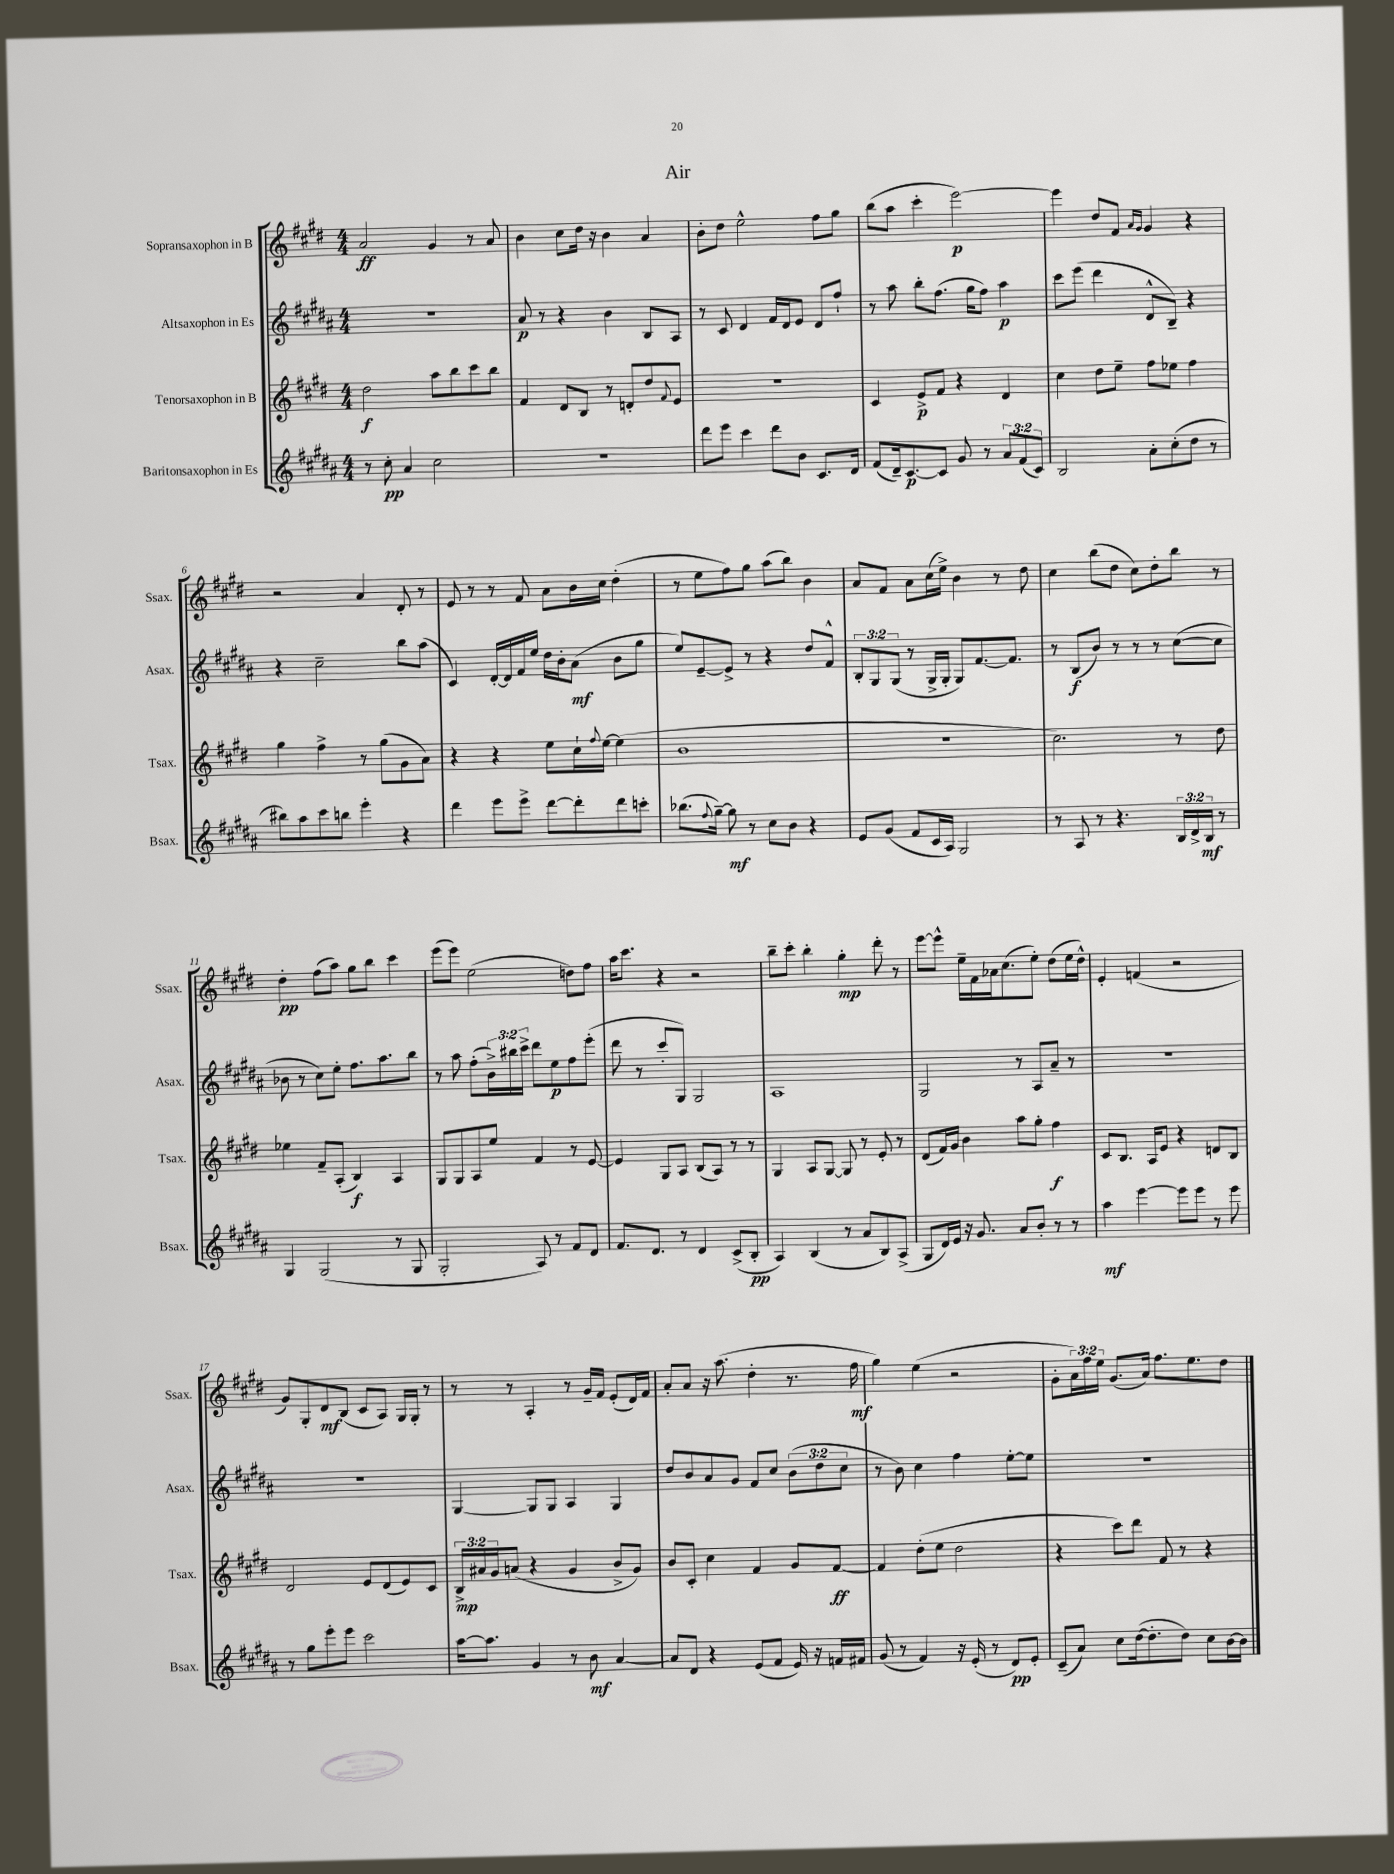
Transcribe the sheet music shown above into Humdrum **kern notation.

**kern	**dynam	**kern	**dynam	**kern	**dynam	**kern	**dynam
*part4	*part4	*part3	*part3	*part2	*part2	*part1	*part1
*staff4	*staff4	*staff3	*staff3	*staff2	*staff2	*staff1	*staff1
*I"Baritonsaxophon in Es	*	*I"Tenorsaxophon in B	*	*I"Altsaxophon in Es	*	*I"Sopransaxophon in B	*
*I'Bsax.	*	*I'Tsax.	*	*I'Asax.	*	*I'Ssax.	*
*clefG2	*	*clefG2	*	*clefG2	*	*clefG2	*
*k[f#c#g#d#a#]	*	*k[f#c#g#d#]	*	*k[f#c#g#d#a#]	*	*k[f#c#g#d#]	*
*M4/4	*	*M4/4	*	*M4/4	*	*M4/4	*
=1	=1	=1	=1	=1	=1	=1	=1
8r	.	2dd#\	f	1r	.	2a/	ff
8cc#'\	pp	.	.	.	.	.	.
4a#/	.	.	.	.	.	.	.
2cc#\	.	8aa\L	.	.	.	4g#/	.
.	.	8bb\	.	.	.	.	.
.	.	8ccc#\	.	.	.	8r	.
.	.	8bb\J	.	.	.	8a/	.
=2	=2	=2	=2	=2	=2	=2	=2
1r	.	4f#/	.	8a#/	p	4b\	.
.	.	.	.	8r	.	.	.
.	.	8d#/L	.	4r	.	8cc#\L	.
.	.	8B/J	.	.	.	16dd#\Jk	.
.	.	.	.	.	.	16r	.
.	.	8r	.	4b\	.	4b\	.
.	.	8dn'/L	.	.	.	.	.
.	.	8dd#/	.	8B/L	.	4a/	.
.	.	8qqf#/	.	.	.	.	.
.	.	8e/J	.	8A#/J	.	.	.
=3	=3	=3	=3	=3	=3	=3	=3
8ddd#\L	.	1r	.	8r	.	8b'\L	.
8eee\J	.	.	.	8c#/	.	8dd#\J	.
4ccc#\	.	.	.	4d#/	.	2ee^^\	.
8ddd#\L	.	.	.	16f#/LL	.	.	.
.	.	.	.	16d#/J	.	.	.
8b\J	.	.	.	8e/J	.	.	.
8.c#/L	.	.	.	8d#/L	.	8ff#\L	.
.	.	.	.	8ff#`/J	.	8gg#\J	.
16d#/Jk	.	.	.	.	.	.	.
=4	=4	=4	=4	=4	=4	=4	=4
(8f#/L	.	4c#/	.	8r	.	(8bb\L	.
16d#~/k)	.	.	.	8aa#\	.	8aa\J	.
[8.c#/	p	.	.	.	.	.	.
.	.	8e^/L	p	8bb'\L	.	4ccc#'\	.
8c#/J]	.	8f#/J	.	(8.ff#\J	.	.	.
8g#/	.	4r	.	.	.	[2eee\)	p
.	.	.	.	16gg#\KL	.	.	.
8r	.	.	.	8ff#\J)	.	.	.
12a#/L	.	4d#/	.	4aa#\	p	.	.
(12f#/	.	.	.	.	.	.	.
12c#/J)	.	.	.	.	.	.	.
=5	=5	=5	=5	=5	=5	=5	=5
2B/	.	4cc#\	.	8ccc#\L	.	4eee\]	.
.	.	.	.	(8eee\J	.	.	.
.	.	8dd#\L	.	4ddd#\	.	8dd#/L	.
.	.	8ee~\J	.	.	.	8f#/J	.
.	.	.	.	.	.	16qqa/LL	.
.	.	.	.	.	.	16qqg#/JJ	.
8a#'\L	.	8ff#\L	.	8d#^^/L	.	4g#/	.
(8cc#'\	.	8ee-X\J	.	8B~/J)	.	.	.
8dd#\J	.	4ff#\	.	4r	.	4r	.
8r	.	.	.	.	.	.	.
!!LO:LB:g=z
=6	=6	=6	=6	=6	=6	=6	=6
8bb#X\L)	.	4gg#\	.	4r	.	2r	.
8aa#\	.	.	.	.	.	.	.
8ccc#\	.	4ff#^\	.	2cc#~\	.	.	.
8bbn\J	.	.	.	.	.	.	.
4eee'\	.	8r	.	.	.	4a/	.
.	.	(8gg#\L	.	.	.	.	.
4r	.	8g#\	.	8bb\L	.	8d#'/	.
.	.	8a\J)	.	(8aa#\J	.	8r	.
=7	=7	=7	=7	=7	=7	=7	=7
4ddd#\	.	4r	.	4c#/)	.	8e/	.
.	.	.	.	.	.	8r	.
8eee\L	.	4r	.	[16d#'/LL	.	8r	.
.	.	.	.	16d#/]	.	.	.
8eee^\J	.	.	.	16f#/	.	8f#/	.
.	.	.	.	16ee/JJ	.	.	.
[8ddd#\L	.	8ee\L	.	16dd#\LL	.	8a\L	.
.	.	.	.	16b'\J	.	.	.
8ddd#'\]	.	16cc#`\L	.	(8a#\J	mf	16b\L	.
.	.	8qqff#/	.	.	.	.	.
.	.	[16ee\JJ	.	.	.	16cc#\JJ	.
8ddd#\	.	(4ee\]	.	8b\L	.	(4dd#'\	.
8cccn'\J	.	.	.	8gg#\J	.	.	.
=8	=8	=8	=8	=8	=8	=8	=8
(8.bb-X\L	.	1b	.	8ee/L)	.	8r	.
.	.	.	.	[8e~/	.	8ee\L	.
8qqff#/	.	.	.	.	.	.	.
[16gg#~\Jk)	.	.	.	.	.	.	.
8gg#\]	mf	.	.	8e^/J]	.	8ff#\)	.
8r	.	.	.	8r	.	8gg#\J	.
8cc#\L	.	.	.	4r	.	(8aa\L	.
8b\J	.	.	.	.	.	8bb\J)	.
4r	.	.	.	8dd#/L	.	4b\	.
.	.	.	.	8f#^^/J	.	.	.
=9	=9	=9	=9	=9	=9	=9	=9
8e/L	.	1r	.	12B'/L	.	8a/L	.
.	.	.	.	12G#/	.	.	.
(8g#/J	.	.	.	.	.	8f#/J	.
.	.	.	.	(12G#/J	.	.	.
8f#/L	.	.	.	8r	.	8a\L	.
16c#/L	.	.	.	16G#^/LL	.	(16cc#\L	.
16A#/JJ)	.	.	.	16G#'/JJ	.	16ee^\JJ)	.
2G#/	.	.	.	8G#/L)	.	4b\	.
.	.	.	.	[8.f#/	.	.	.
.	.	.	.	.	.	8r	.
.	.	.	.	8.f#/J]	.	.	.
.	.	.	.	.	.	8dd#\	.
=10	=10	=10	=10	=10	=10	=10	=10
8r	.	2.cc#\)	.	8r	.	4cc#\	.
8A#/	.	.	.	(8B/L	f	.	.
8r	.	.	.	8b/J)	.	(8bb\L	.
4.r	.	.	.	8r	.	8dd#\J	.
.	.	.	.	8r	.	8cc#\L)	.
.	.	.	.	8r	.	8dd#'\	.
24B/LL	.	8r	.	([8cc#\L	.	8bb\J	.
24d#^/	.	.	.	.	.	.	.
24B/JJ	mf	.	.	.	.	.	.
8r	.	8dd#\	.	8cc#\J]	.	8r	.
!!LO:LB:g=z
=11	=11	=11	=11	=11	=11	=11	=11
4G#/	.	4ee-X\	.	8b-X\	.	4dd#'\	pp
.	.	.	.	8r	.	.	.
(2G#/	.	8f#~/L	.	8cc#\L)	.	(8ff#\L	.
.	.	(8A'/J	.	8ee'\J	.	8aa\J)	.
.	.	4B/)	f	8.ff#\L	.	8gg#\L	.
.	.	.	.	.	.	8bb\J	.
.	.	.	.	8.aa#\	.	.	.
8r	.	4A/	.	.	.	4ccc#\	.
8G#/	.	.	.	8bb\J	.	.	.
=12	=12	=12	=12	=12	=12	=12	=12
2G#'/	.	8G#/L	.	8r	.	(8eee\L	.
.	.	8G#/	.	8aa#\	.	8eee\J)	.
.	.	8A/	.	(8ff#'\L	.	(2ee\	.
.	.	8ee/J	.	24b^\L)	.	.	.
.	.	.	.	24bb#X\	.	.	.
.	.	.	.	24ccc#^\JJ	.	.	.
8A#/)	.	4f#/	.	8ddd#\L	.	.	.
8r	.	.	.	8ee\	p	.	.
8f#/L	.	8r	.	8ff#\	.	8ddn\L)	.
8d#/J	.	[8e/	.	(8eee'\J	.	8ff#\J	.
=13	=13	=13	=13	=13	=13	=13	=13
8.f#/L	.	4e/]	.	8ddd#\	.	16aa\KL	.
.	.	.	.	.	.	8.ccc#\J	.
.	.	.	.	8r	.	.	.
8.d#/J	.	.	.	.	.	.	.
.	.	8G#/L	.	8ccc#'/L	.	4r	.
8r	.	8A/J	.	8G#/J)	.	.	.
4d#/	.	(8B/L	.	2G#/	.	2r	.
.	.	8A/J)	.	.	.	.	.
(8c#^/L	.	8r	.	.	.	.	.
8B'/J	pp	8r	.	.	.	.	.
=14	=14	=14	=14	=14	=14	=14	=14
4A#/)	.	4G#/	.	1A#	.	8bb~\L	.
.	.	.	.	.	.	8ccc#'\J	.
(4B/	.	8A/L	.	.	.	4bb'\	.
.	.	[8G#/J	.	.	.	.	.
8r	.	8G#/]	.	.	.	4gg#'\	mp
8a#/L	.	8r	.	.	.	.	.
8B/)	.	8e'/	.	.	.	8ddd#'\	.
(8A#^/J	.	8r	.	.	.	8r	.
=15	=15	=15	=15	=15	=15	=15	=15
8G#/L	.	(8d#/L	.	2G#/	.	[8eee\L	.
16d#/L)	.	16f#/L)	.	.	.	8eee^^\J]	.
16e/JJ	.	16g#/JJ	.	.	.	.	.
16r	.	4b\	.	.	.	16ee~\LL	.
8.g#/	.	.	.	.	.	16f#\	.
.	.	.	.	.	.	16a-X\J	.
.	.	.	.	.	.	(8.cc#\	.
8a#/L	.	8aa\L	.	8r	.	.	.
8b'/J	.	8gg#'\J	.	8A#/L	.	8ee'\J)	.
8r	.	4ff#\	f	8a#~/J	.	(8dd#\L	.
8r	.	.	.	8r	.	16ee\L	.
.	.	.	.	.	.	16dd#^^\JJ)	.
=16	=16	=16	=16	=16	=16	=16	=16
4aa#\	mf	8c#/L	.	1r	.	4e'/	.
.	.	8.B/J	.	.	.	.	.
[4eee\	.	.	.	.	.	(4fn/	.
.	.	16A/KL	.	.	.	.	.
.	.	8e/J	.	.	.	.	.
8eee\L]	.	4r	.	.	.	2r	.
8eee\J	.	.	.	.	.	.	.
8r	.	8dn/L	.	.	.	.	.
8eee\	.	8B/J	.	.	.	.	.
!!LO:LB:g=z
=17	=17	=17	=17	=17	=17	=17	=17
8r	.	2d#/	.	1r	.	8g#/L)	.
8gg#\L	.	.	.	.	.	8G#'/	.
8eee'\	.	.	.	.	.	8d#/	mf
8eee\J	.	.	.	.	.	(8B/J	.
2ccc#\	.	8e/L	.	.	.	8c#/L	.
.	.	(8d#/	.	.	.	8A/J)	.
.	.	8e/)	.	.	.	16G#/LL	.
.	.	.	.	.	.	16G#'/JJ	.
.	.	8c#/J	.	.	.	8r	.
=18	=18	=18	=18	=18	=18	=18	=18
[16aa#\KL	.	24B^/LL	mp	[4G#/	.	8r	.
.	.	24a#X/	.	.	.	.	.
8.aa#\J]	.	.	.	.	.	.	.
.	.	24g#/J	.	.	.	.	.
.	.	(8an/J	.	.	.	8r	.
4g#/	.	4r	.	8G#/L]	.	4A'/	.
.	.	.	.	8G#/J	.	.	.
8r	.	4g#/	.	4A#/	.	8r	.
8b\	mf	.	.	.	.	16g#~/LL	.
.	.	.	.	.	.	16f#/JJ	.
[4a#/	.	8b^/L	.	4G#/	.	(8e'/L	.
.	.	8g#/J)	.	.	.	16d#/L)	.
.	.	.	.	.	.	16f#/JJ	.
=19	=19	=19	=19	=19	=19	=19	=19
8a#/L]	.	8b/L	.	8dd#/L	.	8a'/L	.
8d#/J	.	8c#'/J	.	8b/	.	8a/J	.
4r	.	4cc#\	.	8a#/	.	16r	.
.	.	.	.	.	.	(8.aa\	.
.	.	.	.	8g#/J	.	.	.
(8e/L	.	4f#/	.	8f#/L	.	4dd#'\	.
8f#/J	.	.	.	8cc#/J	.	.	.
16e/)	.	8g#/L	.	(12b\L	.	8.r	.
16r	.	.	.	.	.	.	.
.	.	.	.	12dd#\	.	.	.
16fn/LL	.	[8f#/J	ff	.	.	.	.
.	.	.	.	12cc#\J	.	.	.
16f#X/JJ	.	.	.	.	.	16ff#\	mf
=20	=20	=20	=20	=20	=20	=20	=20
(8g#/	.	4f#/]	.	8r	.	4gg#\)	.
8r	.	.	.	8b\)	.	.	.
4f#/)	.	(8dd#'\L	.	4cc#\	.	(4ee\	.
.	.	8ee\J	.	.	.	.	.
16r	.	2dd#\	.	4ff#\	.	2r	.
(16e'/	.	.	.	.	.	.	.
8r	.	.	.	.	.	.	.
8d#/L)	pp	.	.	[8ee'\L	.	.	.
8e'/J	.	.	.	8ee\J]	.	.	.
=21	=21	=21	=21	=21	=21	=21	=21
(8c#~/L	.	4r	.	1r	.	8g#'\L	.
8a#/J)	.	.	.	.	.	24a\L)	.
.	.	.	.	.	.	24ff#\	.
.	.	.	.	.	.	24ee\JJ	.
8cc#\L	.	8ccc#\L)	.	.	.	(8.g#/L	.
([16dd#\k	.	8ddd#\J	.	.	.	.	.
8.dd#'\]	.	.	.	.	.	16a/Jk)	.
.	.	8f#/	.	.	.	8.ff#\L	.
8dd#\J)	.	8r	.	.	.	.	.
.	.	.	.	.	.	8.ee\	.
8cc#\L	.	4r	.	.	.	.	.
[16b\L	.	.	.	.	.	8dd#\J	.
16b\JJ]	.	.	.	.	.	.	.
==	==	==	==	==	==	==	==
*-	*-	*-	*-	*-	*-	*-	*-
